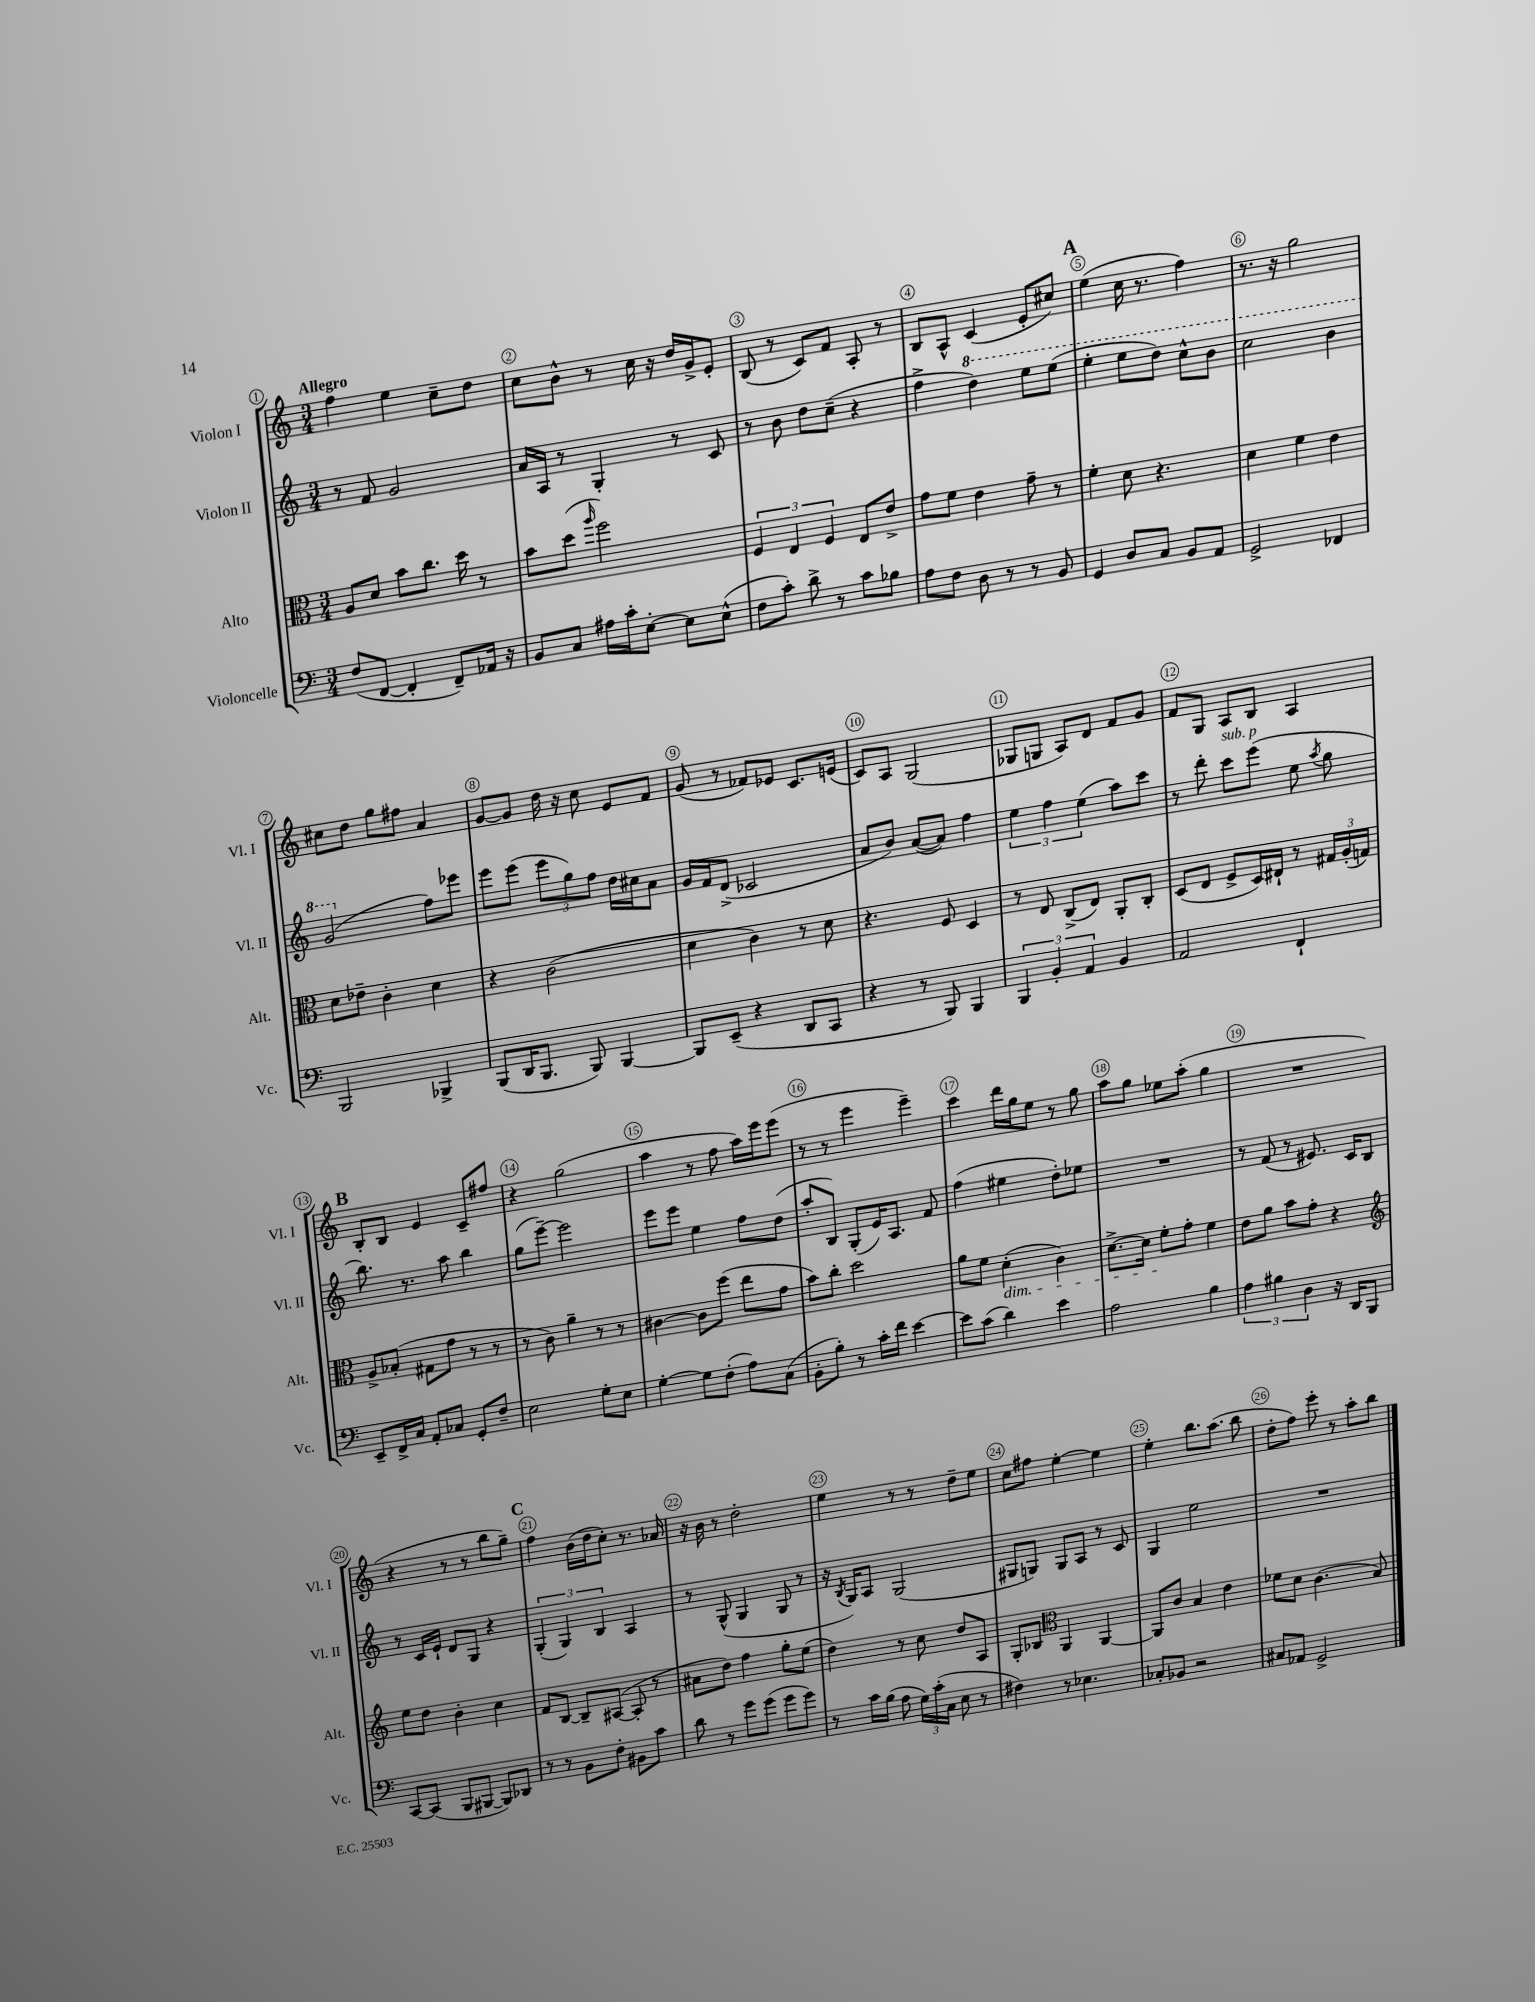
<<
\new StaffGroup <<
\new Staff = "s0" \with { instrumentName = "Violon I" shortInstrumentName = "Vl. I" } {
    \clef treble \key c \major \numericTimeSignature \time 3/4 \tempo "Allegro"
    \autoBeamOff f''4 e''4 c''8[-- d''8] |
    c''8[ b'8]-^ r8 c''16 r16 d''16[ g'16-> e'8]-. |
    b8( r8 c'8[) f'8] a8-. r8 |
    b8[ a8]-^ c'4( e'8[-. cis''8]) |
    \mark \markup { \bold "A" } e''4( c''16 r8. f''4) |
    r8. r16 g''2 |
    cis''8[ d''8] g''8[ fis''8] a'4 |
    g'8[~ g'8] d''16 r16 c''8 e'8[ f'8] |
    g'8( r8 fes'8[) ees'8] c'8.[ e'16]( |
    c'8[) a8] g2( |
    ges8[ g8] a8[) d'8] f'8[ g'8] |
    f'8[ g8] a8[ b8] a4 |
    \mark \markup { \bold "B" } b8[-. b8] e'4 c'8[-- fis''8] |
    r4 g''2( |
    a''4 r8 f''8 a''16[) e'''16 e'''8]( |
    r8 r8 e'''4 e'''4--) |
    c'''4 d'''16[ g''16 e''8] r8 g''8 |
    a''8[ g''8] ees''8[ a''8]-.( g''4 |
    R2. |
    r4 r8 r8 b''8[ g''8]--) |
    \mark \markup { \bold "C" } f''4 b'16[( d''16 c''8]-.) r8. aes'16 |
    r16 b'16 r8 d''2-. |
    e''4 r8 r8 d''8[-- e''8] |
    c''8[ fis''8] e''4~-. e''4 |
    e''4-. b''8.[ a''8.]( b''8 |
    d''8[-. f''8]) e'''8-. r8 a''8[-. b''8] \bar "|." |
}
\new Staff = "s1" \with { instrumentName = "Violon II" shortInstrumentName = "Vl. II" } {
    \clef treble \key c \major \numericTimeSignature \time 3/4
    \autoBeamOff r8 f'8 g'2 |
    a'16[ a16] r8 g4-. r8 c'8 |
    r8 b'8 d''8[ c''8]--( r4 |
    f''4-> \ottava #1 d'''4) e'''8[ e'''8]( |
    \mark \markup { \bold "A" } e'''4-. e'''8[ d'''8]) c'''8[-^ b''8] |
    c'''2 b''4 |
    g''2( \ottava #0 f''8[) ees'''8] |
    e'''8[ e'''8]( \tuplet 3/2 { e'''8[ g''8) f''8] } d''16[ cis''16 a'8] |
    g'16[ f'16 d'8]->( ces'2 |
    a'8[ b'8]) a'8[~( a'8]) f''4 |
    \tuplet 3/2 { e''4 f''4 e''4( } a''8[) c'''8] |
    r8 d'''8-. c'''8[^\markup { \italic "sub. p" } e'''8]( e''8 \acciaccatura { a''8 } g''8 |
    \mark \markup { \bold "B" } b''8.) r8. a''8 b''4 |
    g''8[( e'''8]~--) e'''2 |
    e'''8[ e'''8] e''4 f''8[ d''8]( |
    a''8[-. b8]) g8[-.( e'16) a8.] f'8 |
    f''4( eis''4 d''8[-.) ees''8] |
    R2. |
    r8 f'8( r8 eis'8.) c'16[ b8] |
    r8 c'16[ e'16]-! d'8[ g8] r4 |
    \mark \markup { \bold "C" } \tuplet 3/2 { g4-.( g4) b4 } a4 |
    r8 g8-^( g4 g8 r8 |
    r16 \acciaccatura { b8 } g16[) a8] g2( |
    gis8[ g8]) g8[ a8] r8 c'8 |
    g4 e''2 |
    R2. \bar "|." |
}
\new Staff = "s2" \with { instrumentName = "Alto" shortInstrumentName = "Alt." } {
    \clef alto \key c \major \numericTimeSignature \time 3/4
    \autoBeamOff a8[ d'8] b'8[ c''8.] d''16 r8 |
    b'8[ d''8]( \grace { a''16 } f''2) |
    \tuplet 3/2 { f4 e4 f4 } e8[ e'8]-> |
    g'8[ f'8] e'4 g'8-- r8 |
    \mark \markup { \bold "A" } f'4-. d'8 r4. |
    d'4 f'4 e'4 |
    d'8[ ees'8]-- c'4-. d'4 |
    r4 c'2( |
    d'4 c'4) r8 d'8 |
    r4. f8 d4 |
    r8 e8 c8[->( e8]) a,8[-. c8]-. |
    d8[( e8] f8[-> d16) eis16]-! r8 \tuplet 3/2 { gis16[ a16-.( g16]) } |
    \mark \markup { \bold "B" } a8[-> bes8]-.( gis8[ g'8] r8 r8 |
    r8 c'8) a'4-- r8 r8 |
    cis'4~ cis'8[ f''8]( e''8[ g'8] |
    b'8[) c''8]-. d''2 |
    a'8[ f'8] d'4-.\dim( c'4) |
    d'8.[~-> d'16] f'8[-.\! g'8]-. f'4 |
    e'8[ a'8] b'8[ g'8]-. r4 |
    \clef treble e''8[ d''8] b'4-. c''4 |
    \mark \markup { \bold "C" } f'8[ b8]~ b8[-- ais8]~( ais8-. r8 |
    ais'8[ d''8]) f''4 g''8[-. e''8]( |
    d''4) r8 c''8 d''8[ a8] |
    g8[-. bes8] \clef alto a,4 a,4~ |
    a,8[ c'8] b4 e'4 |
    fes'8[ d'8] c'4.( b8) \bar "|." |
}
\new Staff = "s3" \with { instrumentName = "Violoncelle" shortInstrumentName = "Vc." } {
    \clef bass \key c \major \numericTimeSignature \time 3/4
    \autoBeamOff f8[( f,8]~ f,4-. f,8[--) aes,16] r16 |
    b,8[ c8] ais16[ c'16-. e8]~-. e8[ e8]-^( |
    f8[ c'8]-.) d'8-> r8 c'8[ bes8] |
    a8[ f8] d8 r8 r8 b,8 |
    \mark \markup { \bold "A" } g,4 d8[ c8] b,8[ a,8] |
    g,2-> fes,4 |
    b,,2 bes,,4-> |
    b,,8[( d,16 b,,8.] b,,8) b,,4~ |
    b,,8[ e,8]--( r4 d,8[ c,8] |
    r4 r8 b,,8) b,,4 |
    \tuplet 3/2 { b,,4 b,4-. a,4 } b,4 |
    a,2 f,4-! |
    \mark \markup { \bold "B" } e,8[-- f,16-> c16] a,8[-. ces8] g,8[-. f8]-- |
    e2 g8[-. e8] |
    g4~-. g8[ f8]-.( a8[) c8]( |
    b,8[-. b8]-.) r8 c'16[-. f'16] e'4~ |
    e'8[ c'8]( d'4) e'4 |
    a2 b4 |
    \tuplet 3/2 { a4 bis4 d4 } r16 d,16[ b,,8] |
    c,8[~ c,8]( b,,8[ bis,,8]~ bis,,8[) des,8] |
    \mark \markup { \bold "C" } r8 r8 b,8[ f8]-. bis,8[ c'8] |
    d'8 r8 g'8[ g'8]( g'8[ g'8]) |
    r8 c'16[ b16]( a8 \tuplet 3/2 { g16[) c'16-.( c16] } e8 r8 |
    fis4) r8 ees4. |
    ces8[-. bes,8] r2 |
    cis8[ aes,8] g,2-> \bar "|." |
}
>>
>>
\layout { \context { \Score \override BarNumber.break-visibility = ##(#f #t #t) barNumberVisibility = #all-bar-numbers-visible \override BarNumber.stencil = #(make-stencil-circler 0.1 0.3 ly:text-interface::print) } }
